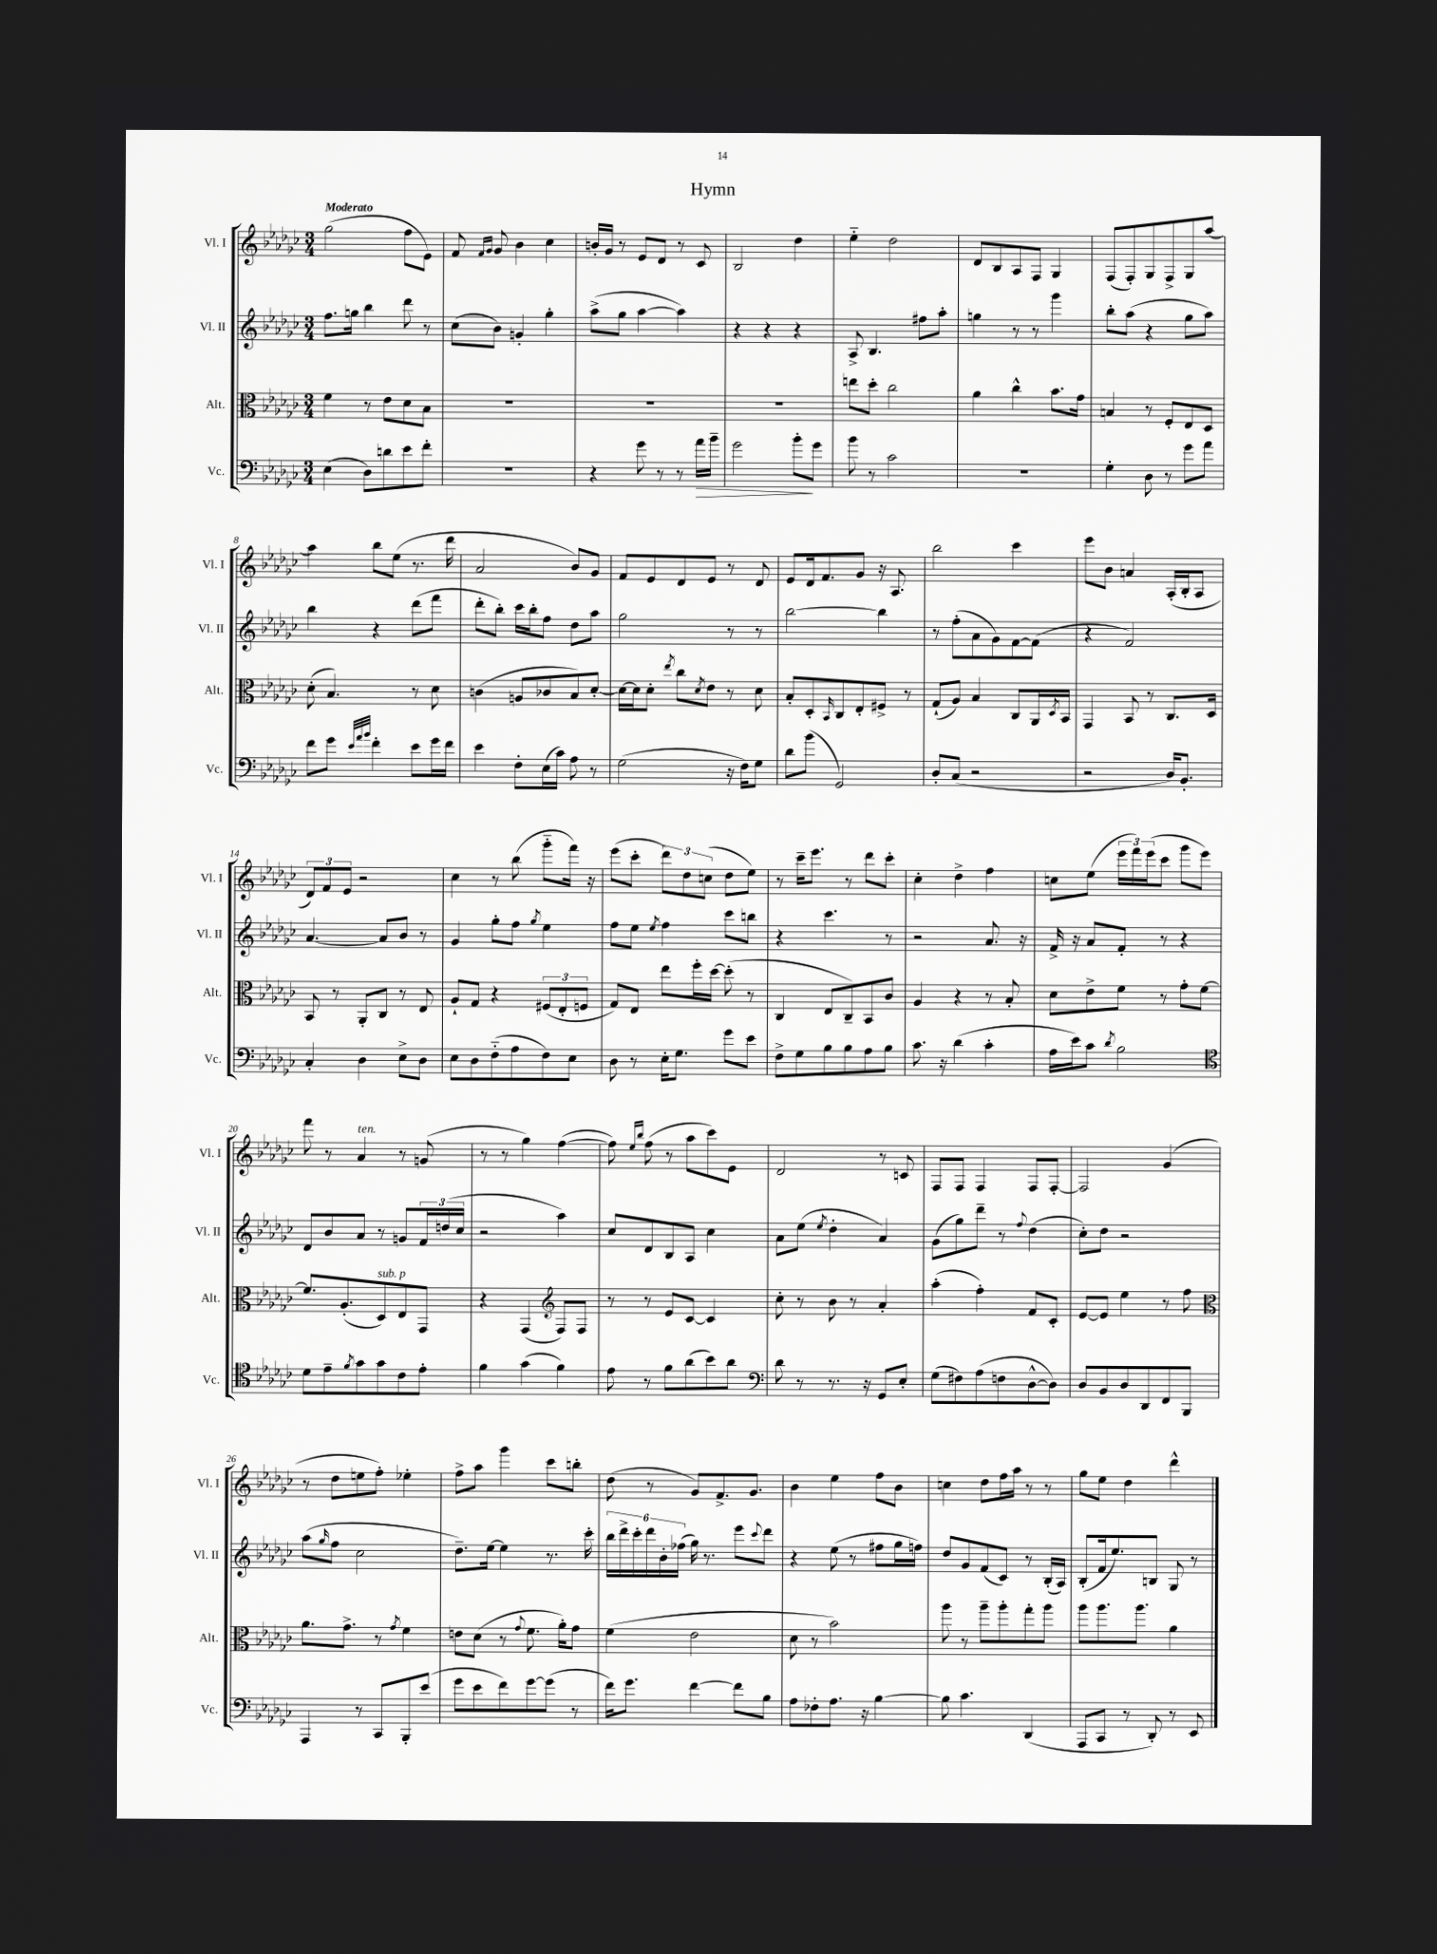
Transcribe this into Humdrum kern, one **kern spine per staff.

**kern	**kern	**kern	**kern
*staff4	*staff3	*staff2	*staff1
*clefF4	*clefC3	*clefG2	*clefG2
*k[b-e-a-d-g-c-]	*k[b-e-a-d-g-c-]	*k[b-e-a-d-g-c-]	*k[b-e-a-d-g-c-]
*M3/4	*M3/4	*M3/4	*M3/4
(4E-	4f	8.ff	(2gg-
.	.	16gg	.
8D-)	8r	4bb-	.
8d	8e-	.	.
8e-	8d-	8ddd-	8ff
8f'	8B-	8r	8e-)
=	=	=	=
2.r	2.r	(8cc-	8f
.	.	.	16qqf
.	.	.	16qqg-
.	.	8b-)	8g-
.	.	4g'	4b-
.	.	4gg-'	4cc-
=	=	=	=
4r	2.r	(8aa-^	16b'
.	.	.	16g-
.	.	8gg-	8r
8g-	.	[4aa-	8e-
8r	.	.	8d-
8r	.	4aa-])	8r
16a-	.	.	8c-
16b-~	.	.	.
=	=	=	=
2g-	2.r	4r	2B-
.	.	4r	.
8b-'	.	4r	4dd-
8g-	.	.	.
=	=	=	=
8b-	8ee	8A-^	4ee-'~
8r	8dd-'	4.B-	.
2c-	2cc-	.	2dd-
.	.	8ff#	.
.	.	8aa-'	.
=	=	=	=
2.r	4a-	4gg	8d-
.	.	.	8B-
.	4cc-^^	8r	8A-
.	.	8r	8F
.	8.b-	4ggg-	4G-
.	16g-	.	.
=	=	=	=
4G-'	4B	8bb-'	(8F
.	.	(8aa-	8F')
8D-	8r	4r	8G-
8r	8F'	.	8F^
8g-	8E-	8gg-	8G-
8a-	8D-	8aa-)	[8aa-
=	=	=	=
8f	(8d-'	4bb-	4aa-]
8g-	4.B-)	.	.
32qqe-	.	.	.
32qqa-	.	.	.
32qqb-	.	.	.
4f'	.	4r	8bb-
.	.	.	(8ee-
8e-	8r	(8ddd-	8.r
16g-	8d-	8fff	.
16f	.	.	16ddd-
=	=	=	=
4e-	(4c	8ddd-'	2a-
.	.	8bb-')	.
8F'	8A	16ccc-	.
.	.	16bb-'	.
(16E-	8c-	8ff	.
16c-)	.	.	.
8A-	8B-)	8dd-	8b-)
8r	[8d-'	8aa-	8g-
=	=	=	=
(2G-	16d-_	2gg-	8f
.	16d-]	.	.
.	8d-'	.	8e-
.	8qee-	.	.
.	8cc-	.	8d-
.	8qd-	.	.
.	8e-	.	8e-
16r	8r	8r	8r
16F)	.	.	.
8G-	8d-	8r	8d-
=	=	=	=
8d-	8B-'	[2bb-	8e-
(8b-	8D-'	.	16d-
.	.	.	8.f
.	16qqBB-	.	.
2GG-)	8C-	.	.
.	8E-'	.	8g-
.	8F#^	4bb-]	16r
.	.	.	8.A-
.	8r	.	.
=	=	=	=
8D-'	(8G-`	8r	2bb-
(8C-	8A-)	(8ff'	.
2r	4B-	8a-	.
.	.	8g-)	.
.	8C-	[8f	4ccc-
.	16AA-	(8f]	.
.	8qD-	.	.
.	16BB-	.	.
=	=	=	=
2r	4GG-	4r	8eee-
.	.	.	8b-
.	8BB-	2f)	4a
.	8r	.	.
16D-)	8.C-	.	(16A-'
8.BB-'	.	.	16B-'
.	.	.	8A-
.	16D-	.	.
=	=	=	=
4C-'	8BB-	[4.a-	12d-)
.	.	.	12f
.	8r	.	.
.	.	.	12e-
4D-	8AA-'	.	2r
.	8C-	8a-]	.
8E-^	8r	8b-	.
8D-	8E-	8r	.
=	=	=	=
8E-	8A-`	4g-	4cc-
8D-	8G-	.	.
(8F'~	4r	8gg-'	8r
8A-	.	8ff	(8bb-
.	.	8qgg-	.
8F)	(12F#	4ee-	8ggg-'~
.	12E-'	.	.
8E-	.	.	16fff)
.	12F	.	.
.	.	.	16r
=	=	=	=
8D-	8G-)	8ff	(8eee-
8r	8E-	8ee-	8ccc-'
.	.	8qee-	.
16E-'	8ee-	4ff	12ddd-)
8.G-	.	.	.
.	.	.	12dd-
.	16ff'	.	.
.	.	.	(12cc
.	[16dd-	.	.
8g-	(8dd-']	8ccc-	8dd-
8e-	8r	8bb	8ee-)
=	=	=	=
8F^	4C-	4r	8r
8G-	.	.	16ccc-~
.	.	.	8.eee-
8B-	8E-	4.ccc-	.
8B-	8C-~)	.	8r
8A-	8BB-	.	8ddd-
8B-	8c-	8r	8ccc-'
=	=	=	=
8.c-	4A-	2r	4cc-'
16r	.	.	.
(4d-	4r	.	4dd-^
4c-'	8r	8.a-	4ff
.	8B-'	.	.
.	.	16r	.
=	=	=	=
16A-	8d-	16f^	8cc
16e-)	.	16r	.
8c-	8e-^	8a-	(8ee-
8qd-	.	.	.
2B-	8f	8f'	24eee-
.	.	.	24fff)
.	.	.	(24eee-
.	8r	8r	8ccc-
.	8g-'	4r	8ggg-
.	[8f	.	8eee-)
=	=	=	=
*clefC4	*	*	*
8d-	8.f]	8d-	8fff
8e-~	.	8b-	8r
.	(8.A-'	.	.
8qf	.	.	.
8g-	.	8a-	4a-
8g-	8D-)	8r	.
8c-	8E-	8g	8r
8e-'	8GG-	24f	(8g
.	.	(24dd	.
.	.	24cc-	.
=	=	=	=
4f	4r	2r	8r
.	.	.	8r
(4g-	(4GG-	.	4gg-)
*	*clefG2	*	*
4f)	8F)	4aa-)	([4ff
.	8F	.	.
=	=	=	=
8e-	8r	8cc-	8ff])
.	.	.	16qqee-
.	.	.	16qqbb-
8r	8r	8d-	(8ff
8f	8e-	8B-	8r
(8a-	[8c-	8A-	8aa-
8b-)	4c-]	4cc-	8ccc-)
8a-	.	.	8e-
=	=	=	=
*clefF4	*	*	*
8d-	8cc-'	8a-	2d-
8r	8r	(8ee-	.
.	.	8qee-	.
8.r	8b-	4dd-'	.
.	8r	.	.
16r	.	.	.
8GG-	4a-'	4a-)	8r
8E-'	.	.	8c
=	=	=	=
(8G-	(4aa-'	(8g-	8F
8F#)	.	8gg-)	8F
(8A-	4ff')	8ddd-~	4F
8F	.	8r	.
.	.	8qqff	.
[8D-^^	8f	(4dd-	8F
8D-])	8c-'	.	[8F'
=	=	=	=
8D-	[8e-	8cc-')	2F]
8BB-	8e-]	8dd-	.
8D-	4ee-	2r	.
8DD-	.	.	.
8FF	8r	.	(4g-
8BBB-	8ff	.	.
=	=	=	=
*	*clefC3	*	*
4AAA-	8.a-	(8aa-	8r
.	.	16qqgg-	.
.	.	8ff	8dd-
.	8.g-^	.	.
8r	.	2cc-	8ee
8CC-	8r	.	8ff')
.	8qg-	.	.
8BBB-'	4f	.	4ee-'
(8e-	.	.	.
=	=	=	=
8g-	8e	8.dd-~)	8ff^
8e-	(8d-	.	8aa-
.	.	[16ee-	.
8f)	8r	4ee-]	4ggg-
.	8qqg-	.	.
[8g-	8.f	.	.
(8g-]	.	8.r	8ccc-
.	16a-')	.	.
8r	8g-	.	8bb'
.	.	16ccc-'	.
=	=	=	=
16f)	(4f	24bb-	(8dd-
.	.	24ddd-^	.
8.g-	.	.	.
.	.	24ccc-'	.
.	.	24ddd-	8r
.	.	24b-'	.
.	.	(24ff-	.
[4f	2e-	16gg-)	8g-)
.	.	8.r	.
.	.	.	8.f^
8f]	.	8eee-	.
.	.	.	8.g-
.	.	8qqccc-	.
8B-	.	8ddd-	.
=	=	=	=
8A-	8d-	4r	4b-
8F-'	8r	.	.
8.A-	2b-)	(8ee-	4ee-
.	.	8r	.
16r	.	.	.
[4B-	.	8ff#	8ff
.	.	16gg-	8b-
.	.	16ff)	.
=	=	=	=
8B-]	8aa-	8dd-	4cc
4.c-	8r	8g-	.
.	8aa-~	(8f	8dd-
.	8aa-'	8c-)	16ff
.	.	.	16aa-
(4DD-	8gg-'	8r	8r
.	8aa-	(16B-'	8r
.	.	16A-)	.
=	=	=	=
8AAA-	8aa-	(8B-'	8gg-
8CC-	8.aa-	16f	8ee-
.	.	8.ee-)	.
8r	.	.	4dd-
.	8.aa-	.	.
8DD-')	.	8B	.
8r	4a-	8G-	4ddd-^^
8EE-	.	8r	.
==	==	==	==
*-	*-	*-	*-
